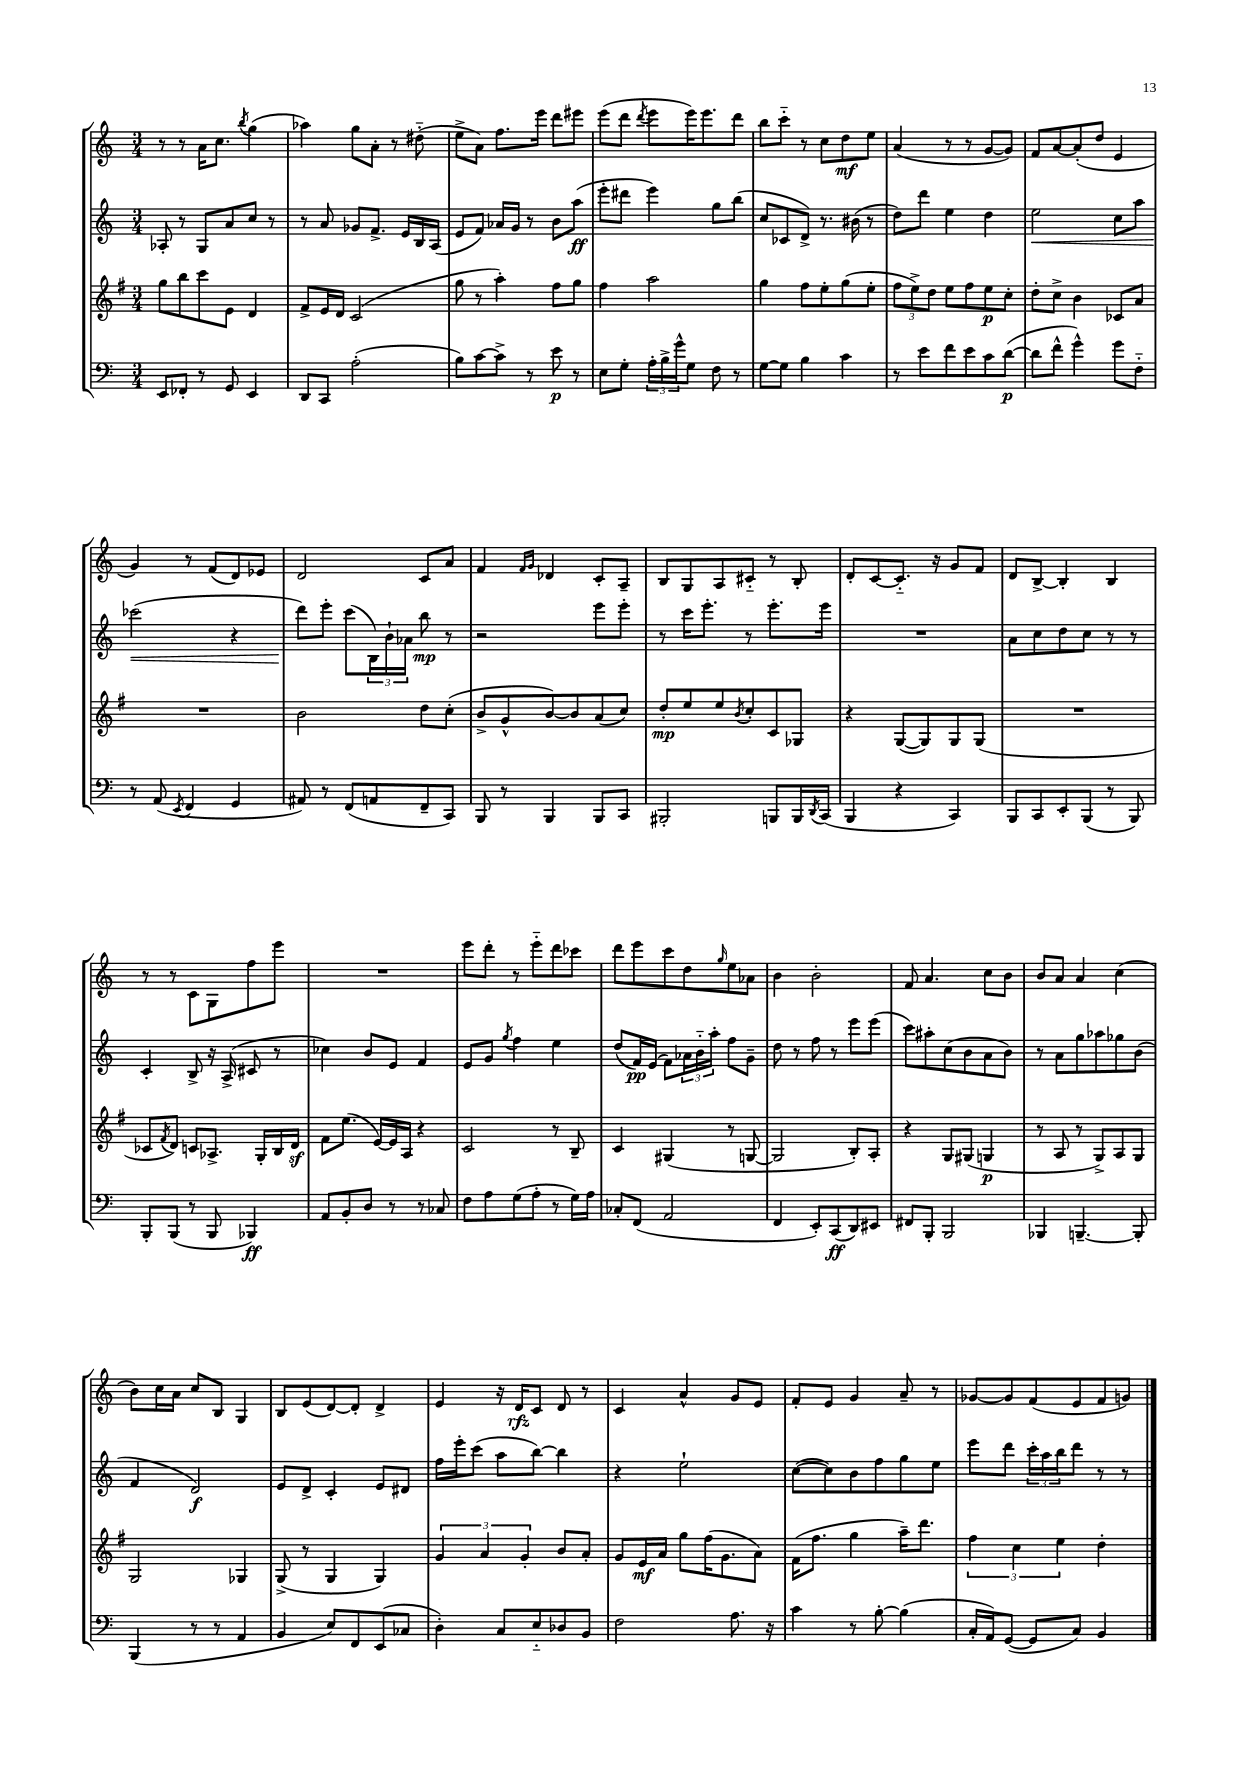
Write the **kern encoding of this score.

**kern	**kern	**kern	**kern
*staff4	*staff3	*staff2	*staff1
*clefF4	*clefG2	*clefG2	*clefG2
*k[]	*k[f#]	*k[]	*k[]
*M3/4	*M3/4	*M3/4	*M3/4
8EE/L	8gg\L	8A-'/	8r
8FF-'/J	8bb\	8r	8r
8r	8ccc\	8G/L	16a\LK
.	.	.	8.cc\J
8GG/	8e\J	8a/	.
.	.	.	8qbb/
4EE/	4d/	8cc/J	(4gg\
.	.	8r	.
=	=	=	=
8DD/L	8f#^/L	8r	4aa-\)
8CC/J	16e/L	8a/	.
.	16d/JJ	.	.
(2A'\	(2c/	8g-/L	8gg\L
.	.	8.f^/J	8a'\J
.	.	.	8r
.	.	16e/LL	.
.	.	16B/	(8dd#'~\
.	.	(16A/JJ	.
=	=	=	=
8B\L)	8gg\	8e/L	8ee^\L
[8c\	8r	8f/J)	8a\J)
8c^\]J	4aa'\)	16a-/LL	8.ff\L
.	.	16g/JJ	.
8r	.	8r	.
.	.	.	16eee\Jk
8e\	8ff#\L	8b\L	8ddd\L
8r	8gg\J	(8aa\J	8eee#\J
=	=	=	=
8E\L	4ff#\	8eee'\L	(8eee\L
8G'\J	.	8ddd#\J	8ddd\J
.	.	.	8qddd/
24A'\LL	2aa\	4eee\)	8eee\L
24B^\	.	.	.
24g^^\J	.	.	.
8G\J	.	.	16eee\K)
.	.	.	8.eee\
8F\	.	8gg\L	.
8r	.	(8bb\J	8ddd\J
=	=	=	=
[8G\L	4gg\	8cc/L	8bb\L
8G\]J	.	8c-/	8ccc'~\J
4B\	8ff#\L	8d^/J)	8r
.	8ee'\	8.r	8cc\L
4c\	(8gg\	.	8dd\
.	.	(16b#\	.
.	8ee'\J	8r	8ee\J
=	=	=	=
8r	12ff#\L	8dd\L)	(4a/
.	12ee^\)	.	.
8e\L	.	8ddd\J	.
.	12dd\J	.	.
8f\	8ee\L	4ee\	8r
8e\	8ff#\	.	8r
8c\	8ee\	4dd\	[8g/L
([8d\J	8cc'\J	.	8g/]J)
=	=	=	=
8d\]L	8dd'\L	2ee\	8f/L
8f^^\J	8cc^\J	.	[8a/
4g^^\)	4b\	.	(8a'/]
.	.	.	8dd/J
8g\L	8c-/L	8cc\L	4e/
8F'~\J	8a/J	8aa\J	.
=	=	=	=
8r	2.r	(2ccc-\	4g/)
(8AA/	.	.	.
8qEE/	.	.	.
4FF/	.	.	8r
.	.	.	(8f/L
4GG/	.	4r	8d/)
.	.	.	8e-/J
=	=	=	=
8AA#/)	2b\	8ddd\L)	2d/
8r	.	8eee'\J	.
(8FF/L	.	(8ccc\L	.
8AA/	.	24B\L)	.
.	.	24b`\	.
.	.	24a-\JJ	.
8FF~/	8dd\L	8bb\	8c/L
8CC/J)	(8cc'\J	8r	8a/J
=	=	=	=
8BBB/	8b^/L	2r	4f/
8r	8g^^/	.	.
.	.	.	16qqf/LL
.	.	.	16qqg/JJ
4BBB/	[8b/)	.	4d-/
.	8b/]	.	.
8BBB/L	(8a/	8eee\L	8c'/L
8CC/J	8cc/J)	8eee'\J	8A~/J
=	=	=	=
2BBB#'/	8dd'/L	8r	8B/L
.	8ee/	16ccc\LK	8G/
.	.	8.eee'\J	.
.	8ee/	.	8A/
.	8qb/	.	.
.	8cc'/	8r	8c#'~/J
8BBB/L	8c/	8.eee'\L	8r
16BBB/L	8G-/J	.	8B'/
8qDD/	.	.	.
(16CC/JJ	.	16eee\Jk	.
=	=	=	=
4BBB/	4r	2.r	8d'/L
.	.	.	[8c/
4r	([8G/L	.	8.c'~/]J
.	8G/])	.	.
.	.	.	16r
4CC/)	8G/	.	8g/L
.	(8G/J	.	8f/J
=	=	=	=
8BBB/L	2.r	8a\L	8d/L
8CC/	.	8cc\	[8B^/J
8EE'/	.	8dd\	4B'/]
(8BBB/J	.	8cc\J	.
8r	.	8r	4B/
8BBB/)	.	8r	.
=	=	=	=
8BBB'/L	8c-/L	4c'/	8r
.	8qf#/	.	.
(8BBB/J	8d/J)	.	8r
8r	8c/L	8B^/	8c\L
8BBB/	8.A-^/J	16r	8G\
.	.	(16A^/	.
4BBB-/)	.	8c#/	8ff\
.	16G'/LL	.	.
.	16B/	8r	8eee\J
.	16d/JJ	.	.
=	=	=	=
8AA/L	8f#\L	4cc-\)	2.r
8BB'/	(8.ee\J	.	.
8D/J	.	8b/L	.
.	[16e/LL)	.	.
8r	16e/]	8e/J	.
.	16A/JJ	.	.
8r	4r	4f/	.
8C-/	.	.	.
=	=	=	=
8F\L	2c/	8e/L	8eee\L
8A\	.	8g/J	8ddd'\J
.	.	8qgg/	.
(8G\	.	4ff\	8r
8A'\J	.	.	8eee'~\L
8r	8r	4ee\	8ddd\
16G\LL)	8B~/	.	8ccc-\J
16A\JJ	.	.	.
=	=	=	=
8C-'/L	4c/	(8dd/L	8ddd\L
(8FF/J	.	16f/L)	8eee\
.	.	(16e/JJ	.
2AA/	(4G#/	8f\L)	8ccc\
.	.	24a-\L	8dd\
.	.	24b'~\	.
.	.	24aa'\JJ	.
.	.	.	16qqgg/
.	8r	8ff\L	8ee\
.	[8G/	8g~\J	8a-\J
=	=	=	=
4FF/	2G/]	8dd\	4b\
.	.	8r	.
8EE'/L)	.	8ff\	2b'\
(8CC/	.	8r	.
8DD/)	8B'/L)	8eee\L	.
8EE#/J	8A'/J	(8eee\J	.
=	=	=	=
8FF#/L	4r	8ccc\L)	8f/
8BBB'/J	.	8aa#'\	4.a/
2BBB/	8G/L	(8cc\	.
.	(8G#/J	8b\	.
.	4G/	8a\	8cc\L
.	.	8b\J)	8b\J
=	=	=	=
4BBB-/	8r	8r	8b/L
.	8A/	8a\L	8a/J
[4.BBB~/	8r	8gg\	4a/
.	8G^/L)	8aa-\	.
.	8A/	8gg-\	(4cc\
8BBB'/]	8G/J	(8b\J	.
=	=	=	=
(4BBB/	2G/	4f/	8b\L)
.	.	.	16cc\L
.	.	.	16a\JJ
8r	.	2d/)	8cc/L
8r	.	.	8B/J
4AA/	4G-/	.	4G/
=	=	=	=
4BB/	(8G^/	8e/L	8B/L
.	8r	8d^/J	(8e/
8E/L)	4G/	4c'/	[8d/)
8FF/	.	.	8d'/]J
(8EE/	4G/)	8e/L	4d^/
8C-/J	.	8d#/J	.
=	=	=	=
4D'\)	6g/	16ff\LL	4e/
.	.	16eee'\J	.
.	.	(8ccc\J	.
.	6a/	.	.
8C/L	.	8aa\L	16r
.	.	.	16d/LK
.	6g'/	.	.
8E'~/	.	[8bb\J)	8c/J
8D-/	8b/L	4bb\]	8d/
8BB/J	8a'/J	.	8r
=	=	=	=
2F\	8g/L	4r	4c/
.	16e/L	.	.
.	16a/JJ	.	.
.	8gg\L	2ee`\	4a^^/
.	(16ff#\K	.	.
.	8.g\	.	.
8.A\	.	.	8g/L
.	8a\J)	.	8e/J
16r	.	.	.
=	=	=	=
4c\	(16f#\LK	([8cc\L	8f'/L
.	8.ff#\J	.	.
.	.	8cc\])	8e/J
8r	4gg\	8b\	4g/
[8B'\	.	8ff\	.
(4B\]	16aa~\LK)	8gg\	8a~/
.	8.ddd\J	.	.
.	.	8ee\J	8r
=	=	=	=
16C'/LL	6ff#\	8eee\L	[8g-/L
16AA/J)	.	.	.
([8GG/J	.	8ddd\J	8g-/]
.	6cc\	.	.
8GG/]L	.	24ccc'\LL	(8f/
.	.	24aa\	.
.	6ee\	24bb\J	.
8C/J)	.	8ddd\J	8e/
4BB/	4dd'\	8r	8f/
.	.	8r	8g/J)
==	==	==	==
*-	*-	*-	*-
